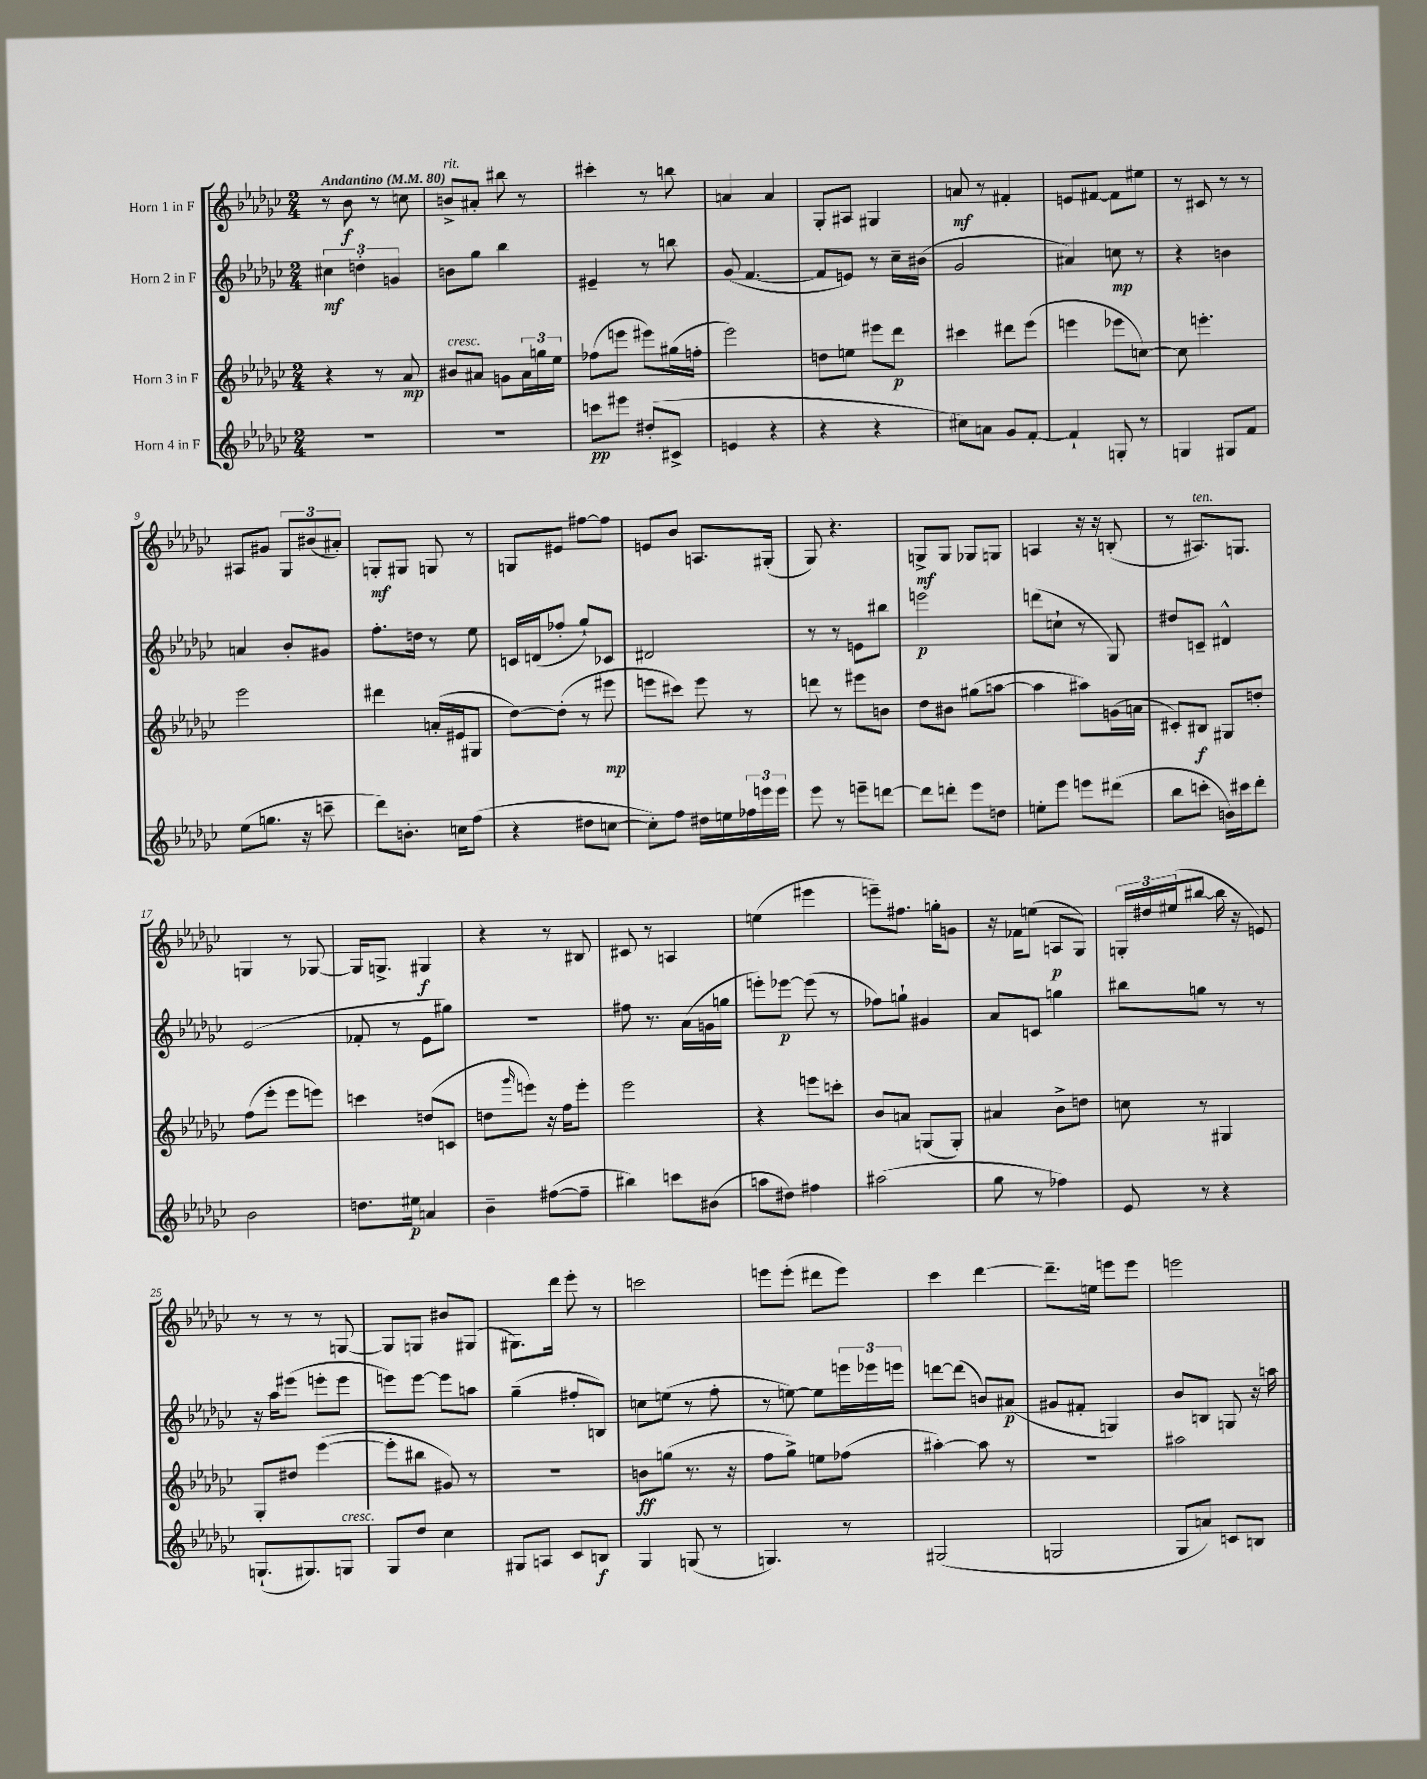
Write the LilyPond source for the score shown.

<<
\new StaffGroup <<
\new Staff = "s0" \with { instrumentName = "Horn 1 in F" } {
    \clef treble \key ges \major \numericTimeSignature \time 2/4 \tempo "Andantino" 4 = 80
    r8 bes'8\f r8 c''8 |
    b'8->^\markup { \italic "rit." } ais'8-. bis''8 r8 |
    cis'''4-. r8 b''8 |
    a'4 a'4 |
    ges8-. ais8 gis4 |
    a'8\mf r8 fis'4-. |
    e'8 fis'8~ fis'8 eis''8 |
    r8 cis'8 r8 r8 |
    ais8 gis'8 \tuplet 3/2 { ges8 bis'8( ais'8-.) } |
    g8-.\mf gis8 g8 r8 |
    g8 eis'8 fis''8~ fis''8 |
    e'8 bes'8 a8. gis16-.( |
    ges8) r4. |
    g8->\mf g8 ges8 g8 |
    a4 r16 r16 b8-.( |
    r8 ais8.^\markup { \italic "ten." }) g8. |
    g4 r8 ges8~ |
    ges16 g8.-> gis4\f |
    r4 r8 bis8 |
    cis'8 r8 a4 |
    e''4( eis'''4 |
    e'''8--) fis''8. g''16-. g'8 |
    r16 fes'16 e''8( a8\p ges8) |
    \tuplet 3/2 { g16-. dis''16 eis''16( } bis''8~ bis''16 r16 e'8) |
    r8 r8 r8 g8~ |
    g8 g8 bis'8 gis8( |
    gis8.) des'''16 ees'''8-. r8 |
    c'''2 |
    e'''8 e'''8-.( dis'''8 e'''8) |
    ces'''4 des'''4~ |
    des'''8.-- e''16 e'''8 e'''8 |
    e'''2 \bar "|." |
}
\new Staff = "s1" \with { instrumentName = "Horn 2 in F" } {
    \clef treble \key ges \major \numericTimeSignature \time 2/4
    \tuplet 3/2 { cis''4\mf d''4-. g'4 } |
    b'8 ges''8 bes''4 |
    eis'4-- r8 b''8 |
    ges'8( f'4.~ |
    f'8 e'8) r8 ces''16-- bis'16( |
    ges'2 |
    ais'4) c''8\mp r8 |
    r4 b'4 |
    a'4 bes'8-. gis'8 |
    f''8.-. d''16 r8 ees''8 |
    c'16 d'16( fes''8-. ges''8-!) ces'8 |
    dis'2 |
    r8 r8 e'8 bis''8 |
    e'''2\p |
    d'''8( c''8-! r8 ges8) |
    dis''8 c'8-- dis'4-^ |
    ees'2( |
    fes'8-. r8 ees'8 gis''8) |
    r2 |
    fis''8 r8. aes'16( g'16 g''16 |
    e'''8-.) ees'''8~\p ees'''8( r8 |
    fes''8) g''8-! gis'4 |
    aes'8 c'8 g''4 |
    bis''8 g''8 r8 r8 |
    r16 aes''16 eis'''8( e'''8-. e'''8 |
    e'''8) e'''8~ e'''8 a''8 |
    ges''4--( fis''8-. b8) |
    c''8 e''8( r8 f''8-. |
    r8 e''8~) e''8 \tuplet 3/2 { e'''16 ees'''16 e'''16 } |
    d'''8~ d'''8( b'8) ais'8\p( |
    gis'8 fis'8-. g4) |
    bes'8 b8 g8 r16 a''16 \bar "|." |
}
\new Staff = "s2" \with { instrumentName = "Horn 3 in F" } {
    \clef treble \key ges \major \numericTimeSignature \time 2/4
    r4 r8 aes'8\mp |
    bis'8^\markup { \italic "cresc." } ais'8 g'8 \tuplet 3/2 { ais'16 g''16 ees''16 } |
    fes''8( e'''8 eis'''8) gis''16( f''16-. |
    ees'''2) |
    d''8 e''8 eis'''8 des'''8\p |
    cis'''4 dis'''8 ees'''8( |
    e'''4 ees'''8 c''8~) |
    c''8 e'''4.-. |
    ees'''2 |
    dis'''4 a'16-.( eis'16 gis8 |
    des''8~) des''8-.( r8 eis'''8\mp |
    e'''8 cis'''8) e'''8 r8 |
    d'''8 r8 eis'''8 b'8 |
    des''8 bis'8 gis''8( a''8~ |
    a''4 ais''8) g'16( a'16 |
    cis'8-.) bis8\f gis8 d''8-. |
    f''8( ees'''8-. ees'''8 e'''8) |
    c'''4 d''8( c'8 |
    d''8 \grace { ges'''16 } e'''8) r16 f''16 e'''8-. |
    ees'''2 |
    r4 e'''8 c'''8-. |
    bes'8 a'8 g8( g8-.) |
    ais'4 bes'8-> d''8 |
    c''8 r8 gis4 |
    ges8-. dis''8 ees'''4~( |
    ees'''8-. bis''8 gis'8) r8 |
    R2 |
    b'8\ff g''8( r8. r16 |
    f''8 ges''8->) e''8 fes''8( |
    ais''4~-.) ais''8 r8 |
    r2 |
    ais''2 \bar "|." |
}
\new Staff = "s3" \with { instrumentName = "Horn 4 in F" } {
    \clef treble \key ges \major \numericTimeSignature \time 2/4
    R2 |
    R2 |
    c'''8\pp eis'''8 dis''8-.( cis'8-> |
    e'4 r4 |
    r4 r4 |
    cis''8) a'8 ges'8 f'8~-. |
    f'4-! g8-. r8 |
    g4 gis8 f'8 |
    ees''8( g''8. r16 c'''8-- |
    des'''8) b'8.-. c''16 f''8( |
    r4 dis''8 c''8~ |
    c''8-.) f''8 dis''16 e''16 \tuplet 3/2 { fes''16 e'''16 e'''16 } |
    ees'''8 r8 e'''8-- d'''8~ |
    d'''8 d'''8-. ees'''8 d''8 |
    e''8-. ees'''8 e'''8 dis'''8( |
    bes''8 c'''8-. b'16) cis'''16 des'''8-. |
    bes'2 |
    d''8. eis''16\p a'4 |
    bes'4-- fis''8~( fis''8-- |
    bis''4) c'''8 bis'8( |
    a''8 dis''8) fis''4 |
    ais''2( |
    ges''8 r8 fes''4) |
    ees'8 r8 r4 |
    g8.-!( gis8.) g8^\markup { \italic "cresc." } |
    ges8 des''8 ces''4 |
    gis8 a8 ces'8 b8\f |
    ges4 g8( r8 |
    g4.) r8 |
    gis2( |
    g2 |
    ges8 a'8) c'8 b8 \bar "|." |
}
>>
>>
